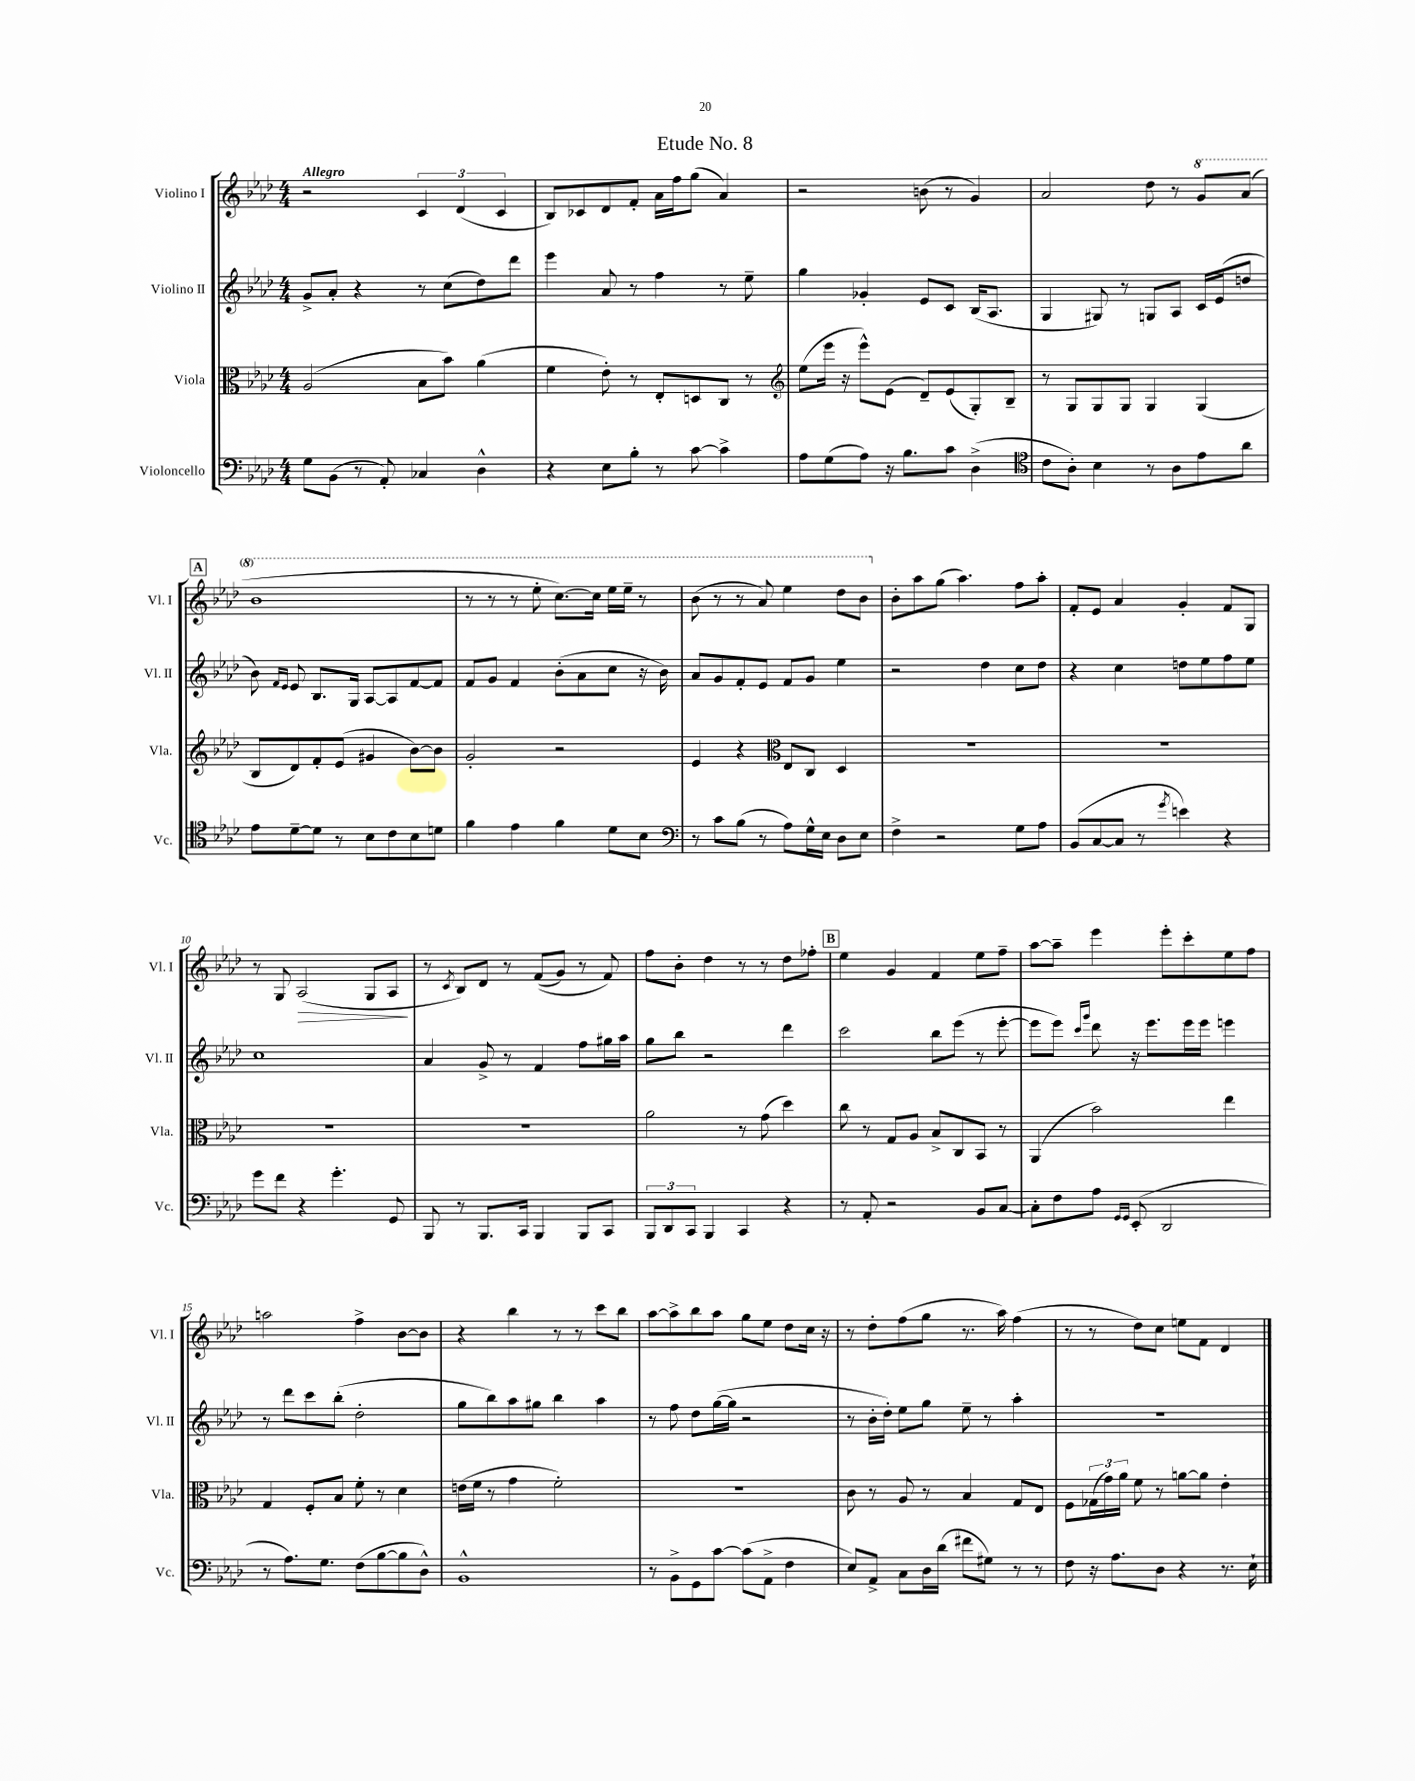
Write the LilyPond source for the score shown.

\header { title = "Etude No. 8" }
<<
\new StaffGroup <<
\new Staff = "s0" \with { instrumentName = "Violino I" shortInstrumentName = "Vl. I" } {
    \clef treble \key aes \major \numericTimeSignature \time 4/4 \tempo "Allegro"
    r2 \tuplet 3/2 { c'4 des'4( c'4 } |
    bes8) ces'8 des'8 f'8-. aes'16 f''16 g''8( aes'4) |
    r2 b'8( r8 g'4) |
    aes'2 des''8 r8 \ottava #1 g''8 aes''8( |
    \mark \markup { \box "A" } bes''1 |
    r8 r8 r8 ees'''8-. c'''8.~) c'''16 ees'''16 ees'''16-- r8 |
    bes''8( r8 r8 aes''8) ees'''4 des'''8 bes''8 \ottava #0 |
    bes'8-. aes''8 g''8( aes''4.) f''8 aes''8-. |
    f'8-. ees'8 aes'4 g'4-. f'8 g8 |
    r8 g8 aes2\>( g8 aes8\! |
    r8 \acciaccatura { c'8 } bes8) des'8 r8 f'8(\( g'8) r8 f'8\) |
    f''8 bes'8-. des''4 r8 r8 des''8 fes''8-. |
    \mark \markup { \box "B" } ees''4 g'4 f'4 ees''8 f''8-- |
    aes''8~ aes''8-- ees'''4 ees'''8-. c'''8-. ees''8 f''8 |
    a''2 f''4-> bes'8~ bes'8 |
    r4 bes''4 r8 r8 c'''8 bes''8 |
    aes''8~ aes''8-> bes''8 aes''8 g''8 ees''8 des''8 c''16 r16 |
    r8 des''8-. f''8( g''8 r8. aes''16) f''4( |
    r8 r8 des''8) c''8 e''8 f'8 des'4 \bar "|." |
}
\new Staff = "s1" \with { instrumentName = "Violino II" shortInstrumentName = "Vl. II" } {
    \clef treble \key aes \major \numericTimeSignature \time 4/4
    g'8-> aes'8-. r4 r8 c''8( des''8) des'''8 |
    ees'''4 aes'8 r8 f''4 r8 ees''8-- |
    g''4 ges'4-. ees'8 c'8 bes16( aes8. |
    g4 gis8) r8 g8 aes8 c'16 ees'16( d''8 |
    \mark \markup { \box "A" } bes'8) \grace { f'16 ees'16 } ees'8 bes8. g16 aes8~ aes8 f'8~ f'8 |
    f'8 g'8 f'4 bes'8-.( aes'8 c''8 r16 bes'16) |
    aes'8 g'8 f'8-. ees'8 f'8 g'8 ees''4 |
    r2 des''4 c''8 des''8 |
    r4 c''4 d''8 ees''8 f''8 ees''8 |
    c''1 |
    aes'4 g'8-> r8 f'4 f''8 gis''16 aes''16 |
    g''8 bes''8 r2 des'''4 |
    \mark \markup { \box "B" } c'''2 bes''8 ees'''8( r8 ees'''8~-. |
    ees'''8 ees'''8) \grace { c'''16 g'''16 } des'''8 r16 ees'''8. ees'''16 ees'''16 e'''4 |
    r8 des'''8 c'''8 bes''8-.( des''2-. |
    g''8 bes''8) aes''8 gis''8 bes''4 aes''4 |
    r8 f''8 des''8 g''16~( g''16 r2 |
    r8 bes'16-. des''16-.) ees''8 g''8 ees''8-- r8 aes''4-. |
    R1 \bar "|." |
}
\new Staff = "s2" \with { instrumentName = "Viola" shortInstrumentName = "Vla." } {
    \clef alto \key aes \major \numericTimeSignature \time 4/4
    aes2( bes8 bes'8) aes'4( |
    f'4 ees'8-.) r8 ees8-. d8 c8 r8 |
    \clef treble ees''8( ees'''16 r16 ees'''8-^) ees'8( des'8--) ees'8( g8-.) bes8-- |
    r8 g8 g8 g8 g4 g4( |
    \mark \markup { \box "A" } bes8 des'8) f'8-. ees'8( gis'4 bes'8~) bes'8 |
    g'2-. r2 |
    ees'4 r4 \clef alto ees8 c8 des4 |
    R1 |
    R1 |
    R1 |
    R1 |
    aes'2 r8 g'8( des''4) |
    \mark \markup { \box "B" } c''8 r8 g8 aes8 bes8-> c8 bes,8 r8 |
    aes,4( bes'2) ees''4 |
    g4 f8-. bes8 f'8-. r8 des'4 |
    e'16( f'16 r8 g'4 f'2-.) |
    r1 |
    c'8 r8 aes8 r8 bes4 g8 ees8 |
    f8 \tuplet 3/2 { ges16( g'16) aes'16 } f'8 r8 a'8~ a'8 ees'4-. \bar "|." |
}
\new Staff = "s3" \with { instrumentName = "Violoncello" shortInstrumentName = "Vc." } {
    \clef bass \key aes \major \numericTimeSignature \time 4/4
    g8 bes,8( r8 aes,8-.) ces4 des4-^ |
    r4 ees8 bes8-. r8 c'8~ c'4-> |
    aes8 g8( aes8) r16 bes8. c'8 des4->( |
    \clef tenor c'8 aes8-.) bes4 r8 aes8 ees'8 aes'8 |
    \mark \markup { \box "A" } ees'8 des'8~-- des'8 r8 bes8 c'8 bes8 d'8 |
    f'4 ees'4 f'4 des'8 bes8 |
    \clef bass r8 c'8 bes8( r8 aes8) g16-^ ees16 des8 ees8 |
    f4-> r2 g8 aes8 |
    bes,8( c8~ c8 r8 \acciaccatura { g'8 } e'4) r4 |
    g'8 f'8 r4 g'4.-. g,8 |
    bes,,8 r8 bes,,8. c,16 bes,,4 bes,,8 c,8 |
    \tuplet 3/2 { bes,,8 des,8 c,8 } bes,,4 c,4 r4 |
    \mark \markup { \box "B" } r8 aes,8-. r2 bes,8 c8~ |
    c8-. f8 aes8 \grace { g,16 g,16 } ees,8-.( des,2 |
    r8 aes8.) g8. f8( bes8~ bes8 des8-^) |
    bes,1-^ |
    r8 bes,8-> g,8 c'8~ c'8( aes,8-> f4 |
    ees8) aes,8-> c8 des16 des'16( fis'8 gis8) r8 r8 |
    f8 r16 aes8. des8 r4 r8. ees16-! \bar "|." |
}
>>
>>
